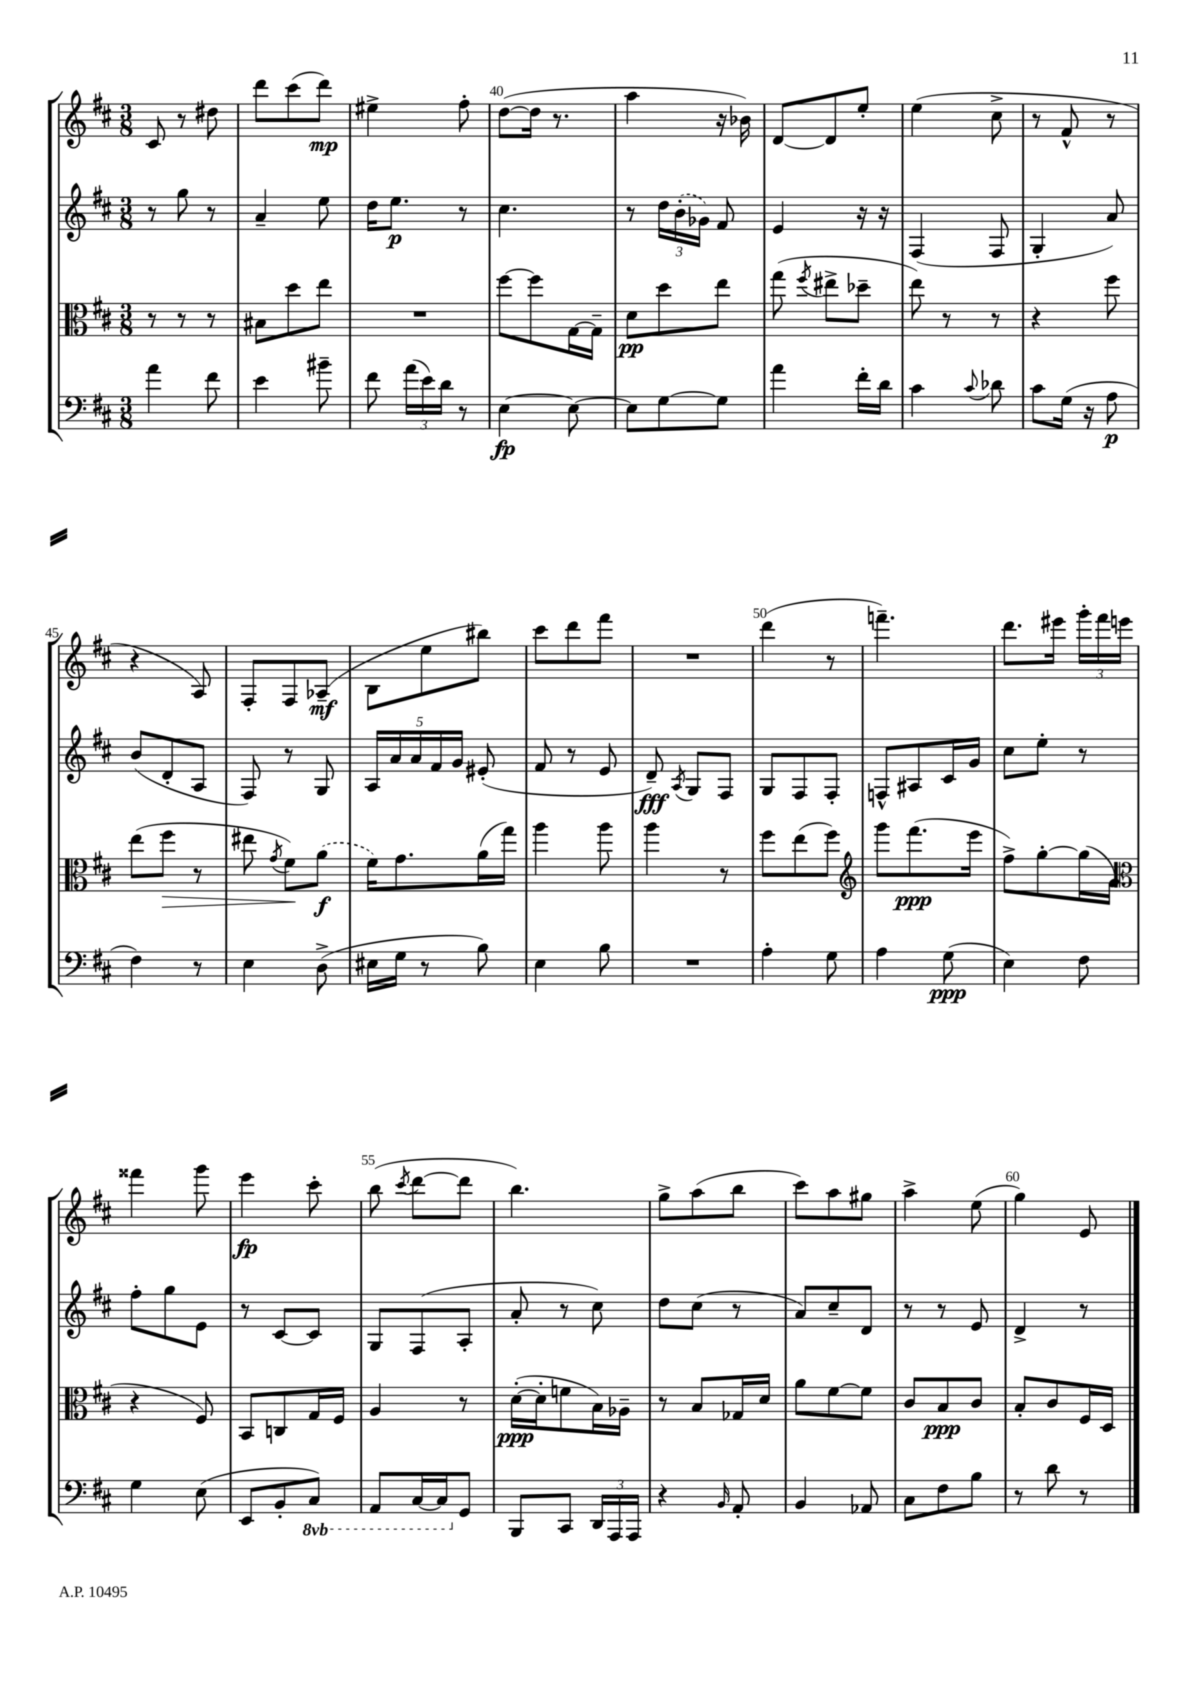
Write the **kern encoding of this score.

**kern	**kern	**kern	**kern
*staff4	*staff3	*staff2	*staff1
*clefF4	*clefC3	*clefG2	*clefG2
*k[f#c#]	*k[f#c#]	*k[f#c#]	*k[f#c#]
*M3/8	*M3/8	*M3/8	*M3/8
4a	8r	8r	8c#
.	8r	8gg	8r
8f#	8r	8r	8dd#
=	=	=	=
4e	8B#	4a~	8ddd
.	8dd	.	(8ccc#
8b#~	8ee	8ee	8ddd)
=	=	=	=
8f#	4.r	16dd	4ee#^
.	.	8.ee	.
(24a	.	.	.
24e)	.	.	.
24d	.	.	.
8r	.	8r	8ff#'
=	=	=	=
[4E	[8ff#	4.cc#	([8dd
.	8ff#]	.	16dd]
.	.	.	8.r
8E_	[16G	.	.
.	16G~]	.	.
=	=	=	=
8E]	8d	8r	4aa
[8G	8dd	24dd	.
.	.	(24b'	.
.	.	24g-)	.
8G]	8ee	8f#	16r
.	.	.	16b-)
=	=	=	=
4a	(8gg	4e	[8d
.	8qff#	.	.
.	8ee#^	.	8d]
16f#'	8dd-~	16r	8ee'
16d	.	16r	.
=	=	=	=
4c#	8ee)	(4F#	(4ee
.	8r	.	.
8qqc#	.	.	.
8d-	8r	8F#	8cc#^
=	=	=	=
8c#	4r	4G'	8r
(16G	.	.	8f#^^
16r	.	.	.
8A	8ff#	8a)	8r
=	=	=	=
4F#)	(8ee	(8b	4r
.	8ff#	8d'	.
8r	8r	8A	8A)
=	=	=	=
4E	8ee#	8F#)	8F#'
.	8qg	.	.
.	8f#)	8r	8F#
(8D^	(8a	8G	(8A-~
=	=	=	=
16E#	16f#)	20A	8B
.	.	20a	.
16G	8.g	.	.
.	.	20a	.
8r	.	.	8ee
.	.	20f#	.
.	.	20g	.
8B)	(16a	(8e#'	8bb#)
.	16gg)	.	.
=	=	=	=
4E	4aa	8f#	8ccc#
.	.	8r	8ddd
8B	8aa	8e	8fff#
=	=	=	=
4.r	4aa	8d~)	4.r
.	.	8qA	.
.	.	8G	.
.	8r	8F#	.
=	=	=	=
4A'	8ff#	8G	(4ddd
.	(8ee	8F#	.
8G	8ff#)	8F#'	8r
=	=	=	=
*	*clefG2	*	*
4A	8ggg	8F^^	4.fff~)
.	(8.fff#	8A#	.
(8G	.	16c#	.
.	16eee	16g	.
=	=	=	=
4E)	8ff#^)	8cc#	8.ddd
.	[8gg'	8ee'	.
.	.	.	16eee#
8F#	(16gg]	8r	24ggg'
.	.	.	24fff#
.	16g	.	.
.	.	.	24eee
=	=	=	=
*	*clefC3	*	*
4G	4r	8ff#'	4fff##
.	.	8gg	.
(8E	8F#)	8e	8ggg
=	=	=	=
8EE	8BB	8r	4eee
8BB'	8C	[8c#	.
8CC#)	16G	8c#]	8ccc#'
.	16F#	.	.
=	=	=	=
8AAA	4A	8G	(8bb
.	.	.	8qccc#
[16CC#	.	(8F#	[8ddd
16CC#]	.	.	.
8GG	8r	8A'	8ddd]
=	=	=	=
8BBB	([16d'	8a'	4.bb)
.	16d']	.	.
8CC#	8f	8r	.
24DD	16B)	8cc#)	.
24AAA	.	.	.
.	16A-~	.	.
24AAA	.	.	.
=	=	=	=
4r	8r	8dd	8gg^
.	8B	(8cc#	(8aa
16qqBB	.	.	.
8AA'	16G-	8r	8bb
.	16d	.	.
=	=	=	=
4BB	8a	8a)	8ccc#)
.	[8f#	8cc#~	8aa
8AA-	8f#]	8d	8gg#
=	=	=	=
8C#	8c#	8r	4aa^
8F#	8B	8r	.
8B	8c#	8e	(8ee
=	=	=	=
8r	8B'	4d^	4gg)
8d	8c#	.	.
8r	16F#	8r	8e
.	16D	.	.
==	==	==	==
*-	*-	*-	*-
